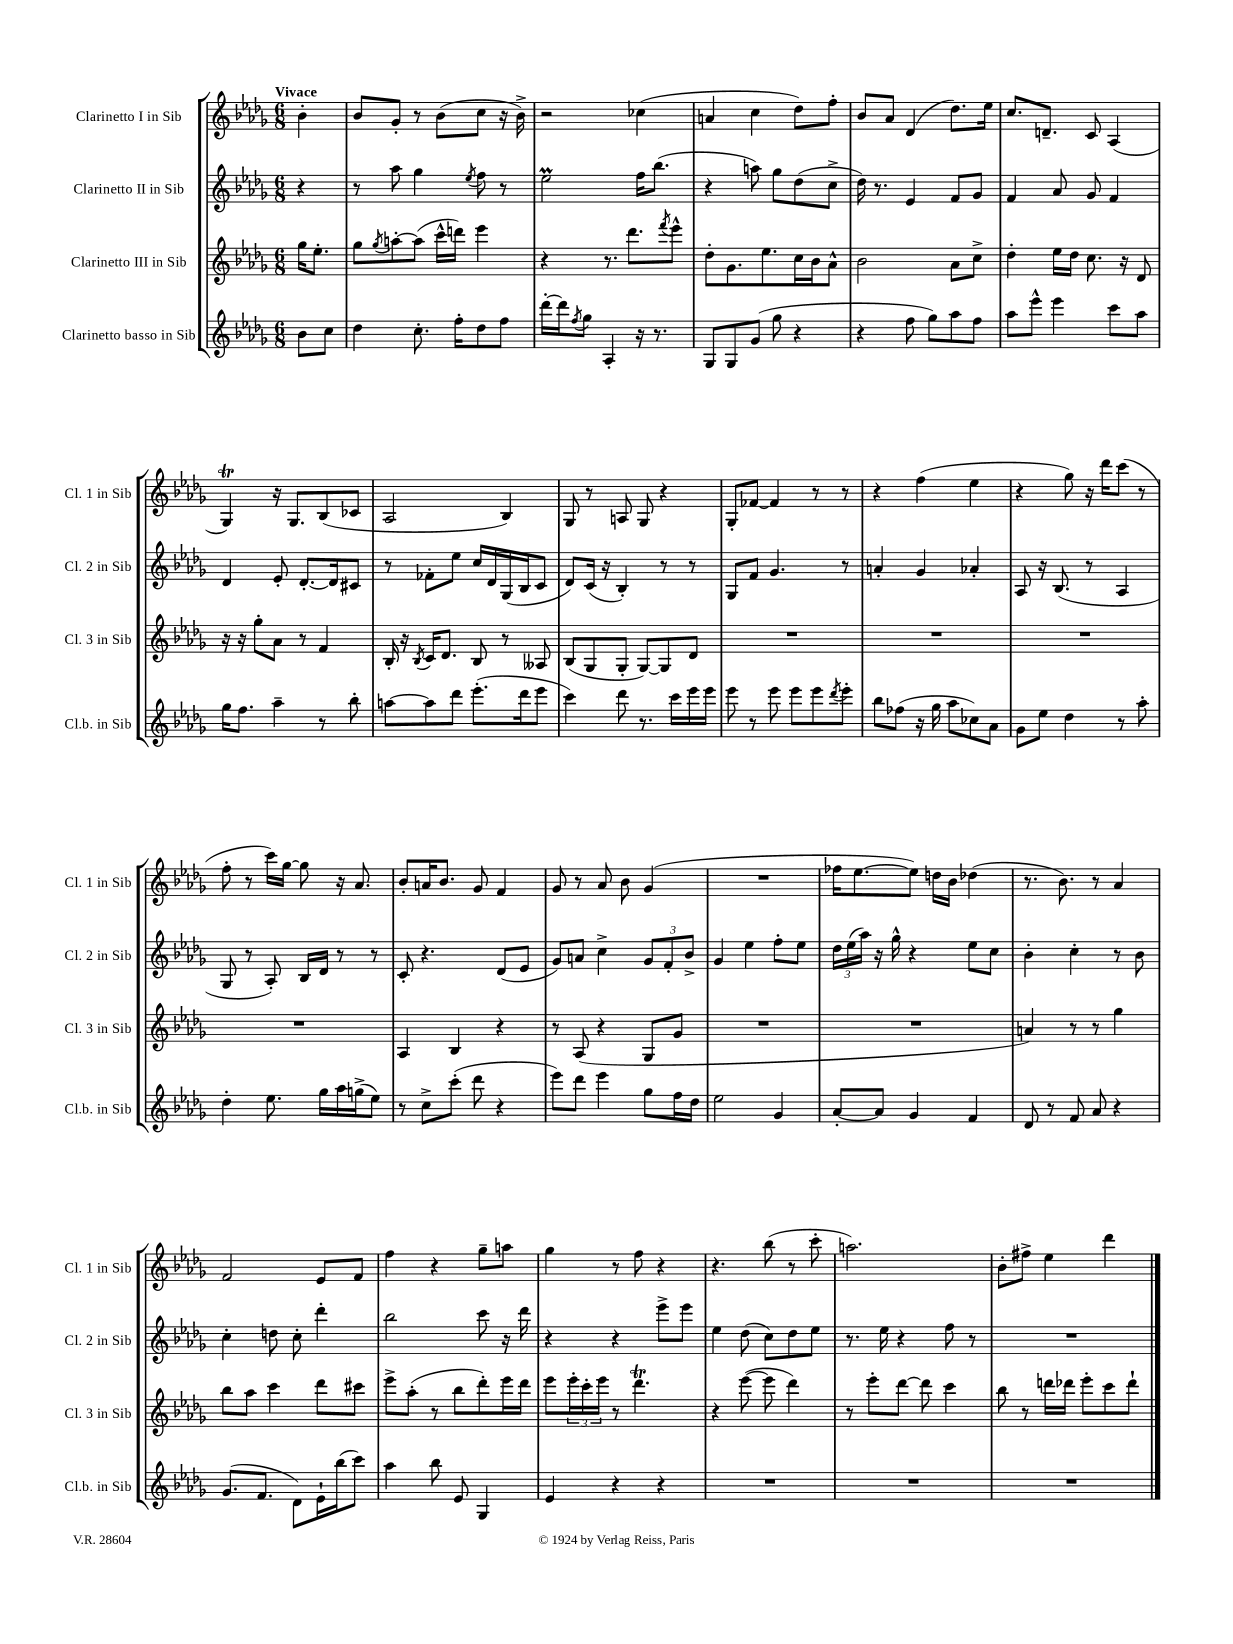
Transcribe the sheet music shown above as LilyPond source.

<<
\new StaffGroup <<
\new Staff = "s0" \with { instrumentName = "Clarinetto I in Sib" shortInstrumentName = "Cl. 1 in Sib" } {
    \clef treble \key des \major \numericTimeSignature \time 6/8 \partial 4 \tempo "Vivace"
    bes'4-. |
    bes'8 ges'8-. r8 bes'8( c''8 r16 bes'16->) |
    r2 ces''4( |
    a'4 c''4 des''8) f''8-. |
    bes'8 aes'8 des'4( des''8.) ees''16 |
    c''8. d'8.-- c'8 aes4( |
    ges4\trill) r16 ges8. bes8( ces'8 |
    aes2 bes4) |
    ges8 r8 a8 ges8 r4 |
    ges8-. fes'8~ fes'4 r8 r8 |
    r4 f''4( ees''4 |
    r4 ges''8) r16 des'''16 c'''8( r8 |
    f''8-. r8 c'''16) ges''16~ ges''8 r16 aes'8. |
    bes'8-. a'16 bes'8. ges'8 f'4 |
    ges'8 r8 aes'8 bes'8 ges'4( |
    R2. |
    fes''16 ees''8.~ ees''8) d''16 bes'16 des''4( |
    r8. bes'8.) r8 aes'4 |
    f'2 ees'8 f'8 |
    f''4 r4 ges''8-- a''8 |
    ges''4 r8 f''8 r4 |
    r4. bes''8( r8 c'''8-. |
    a''2.) |
    bes'8-. fis''8-> ees''4 des'''4 \bar "|." |
}
\new Staff = "s1" \with { instrumentName = "Clarinetto II in Sib" shortInstrumentName = "Cl. 2 in Sib" } {
    \clef treble \key des \major \numericTimeSignature \time 6/8 \partial 4
    r4 |
    r8 aes''8 ges''4 \acciaccatura { ees''8 } f''8 r8 |
    ees''2\prall f''16 bes''8.( |
    r4 a''8) ges''8 des''8( c''8-> |
    des''16) r8. ees'4 f'8 ges'8 |
    f'4 aes'8 ges'8 f'4 |
    des'4 ees'8-. des'8.~-. des'16 cis'8 |
    r8 fes'8-. ees''8 c''16 des'16 ges16( bes16 c'8 |
    des'8) c'16( r16 bes4-.) r8 r8 |
    ges8 f'8 ges'4. r8 |
    a'4-. ges'4 aes'4-. |
    aes8 r16 bes8.( r8 aes4 |
    ges8 r8 aes8-.) bes16 des'16 r8 r8 |
    c'8-. r4. des'8( ees'8 |
    ges'8) a'8 c''4-> \tuplet 3/2 { ges'8 f'8-. bes'8-> } |
    ges'4 ees''4 f''8-. ees''8 |
    \tuplet 3/2 { des''16 ees''16( aes''16) } r16 ges''16-^ r4 ees''8 c''8 |
    bes'4-. c''4-. r8 bes'8 |
    c''4-. d''8 c''8-. des'''4-. |
    bes''2 c'''8 r16 des'''16 |
    r4 r4 ees'''8-> ees'''8 |
    ees''4 des''8( c''8) des''8 ees''8 |
    r8. ees''16 r4 f''8 r8 |
    R2. \bar "|." |
}
\new Staff = "s2" \with { instrumentName = "Clarinetto III in Sib" shortInstrumentName = "Cl. 3 in Sib" } {
    \clef treble \key des \major \numericTimeSignature \time 6/8 \partial 4
    ges''16 ees''8.-. |
    ges''8 \acciaccatura { ges''8 } a''8~-. a''8( c'''16-^ d'''16) ees'''4 |
    r4 r8. des'''8. \acciaccatura { f'''8 } ees'''8-^ |
    des''8-. ges'8. ees''8. c''16 bes'16 aes'8-^ |
    bes'2 aes'8 c''8-> |
    des''4-. ees''16 des''16 c''8. r16 des'8 |
    r16 r16 ges''8-. aes'8 r8 f'4 |
    bes16-. r16 \acciaccatura { bes8 } c'16 des'8. bes8 r8 aeses8 |
    bes8( ges8 ges8-. ges8~) ges8 des'8 |
    R2. |
    R2. |
    R2. |
    R2. |
    aes4 bes4 r4 |
    r8 aes8( r4 ges8 ges'8 |
    R2. |
    R2. |
    a'4) r8 r8 ges''4 |
    bes''8 aes''8 c'''4 des'''8 cis'''8 |
    ees'''8-> aes''8-.( r8 bes''8 des'''8-.) ees'''16 des'''16 |
    ees'''8 \tuplet 3/2 { ees'''16-. c'''16-. ees'''16 } r8 des'''4.\trill |
    r4 ees'''8~( ees'''8 des'''4) |
    r8 ees'''8-. des'''8~ des'''8 c'''4 |
    bes''8 r8 d'''16 des'''16 ees'''8-. c'''8 des'''8-! \bar "|." |
}
\new Staff = "s3" \with { instrumentName = "Clarinetto basso in Sib" shortInstrumentName = "Cl.b. in Sib" } {
    \clef treble \key des \major \numericTimeSignature \time 6/8 \partial 4
    bes'8 c''8 |
    des''4 c''8.-. f''16-. des''8 f''8 |
    des'''16~-. des'''16 \acciaccatura { f''8 } ges''8 aes4-. r16 r8. |
    ges8 ges8 ges'8( ges''8 r4 |
    r4 f''8 ges''8) aes''8 f''8 |
    aes''8 ees'''8-^ ees'''4 c'''8 aes''8 |
    ges''16 f''8. aes''4-- r8 bes''8-. |
    a''8~ a''8 des'''8 ees'''8.-.( des'''16 ees'''8 |
    c'''4) des'''8 r8. c'''16 ees'''16 ees'''16 |
    ees'''8 r8 ees'''8 ees'''8 ees'''8 \acciaccatura { des'''8 } ees'''8-. |
    bes''8 fes''8( r16 ges''16 aes''8 ces''8) aes'8 |
    ges'8 ees''8 des''4 r8 aes''8-. |
    des''4-. ees''8. ges''16 aes''16 g''16->( ees''8) |
    r8 c''8-> c'''8-.( des'''8 r4 |
    ees'''8) des'''8 ees'''4 ges''8 f''16 des''16 |
    ees''2 ges'4 |
    aes'8~-. aes'8 ges'4 f'4 |
    des'8 r8 f'8 aes'8 r4 |
    ges'8.( f'8. des'8) ees'16-! bes''16( c'''8) |
    aes''4 bes''8 ees'8 ges4 |
    ees'4 r4 r4 |
    R2. |
    R2. |
    R2. \bar "|." |
}
>>
>>
\layout { \context { \Score \remove "Bar_number_engraver" } }
